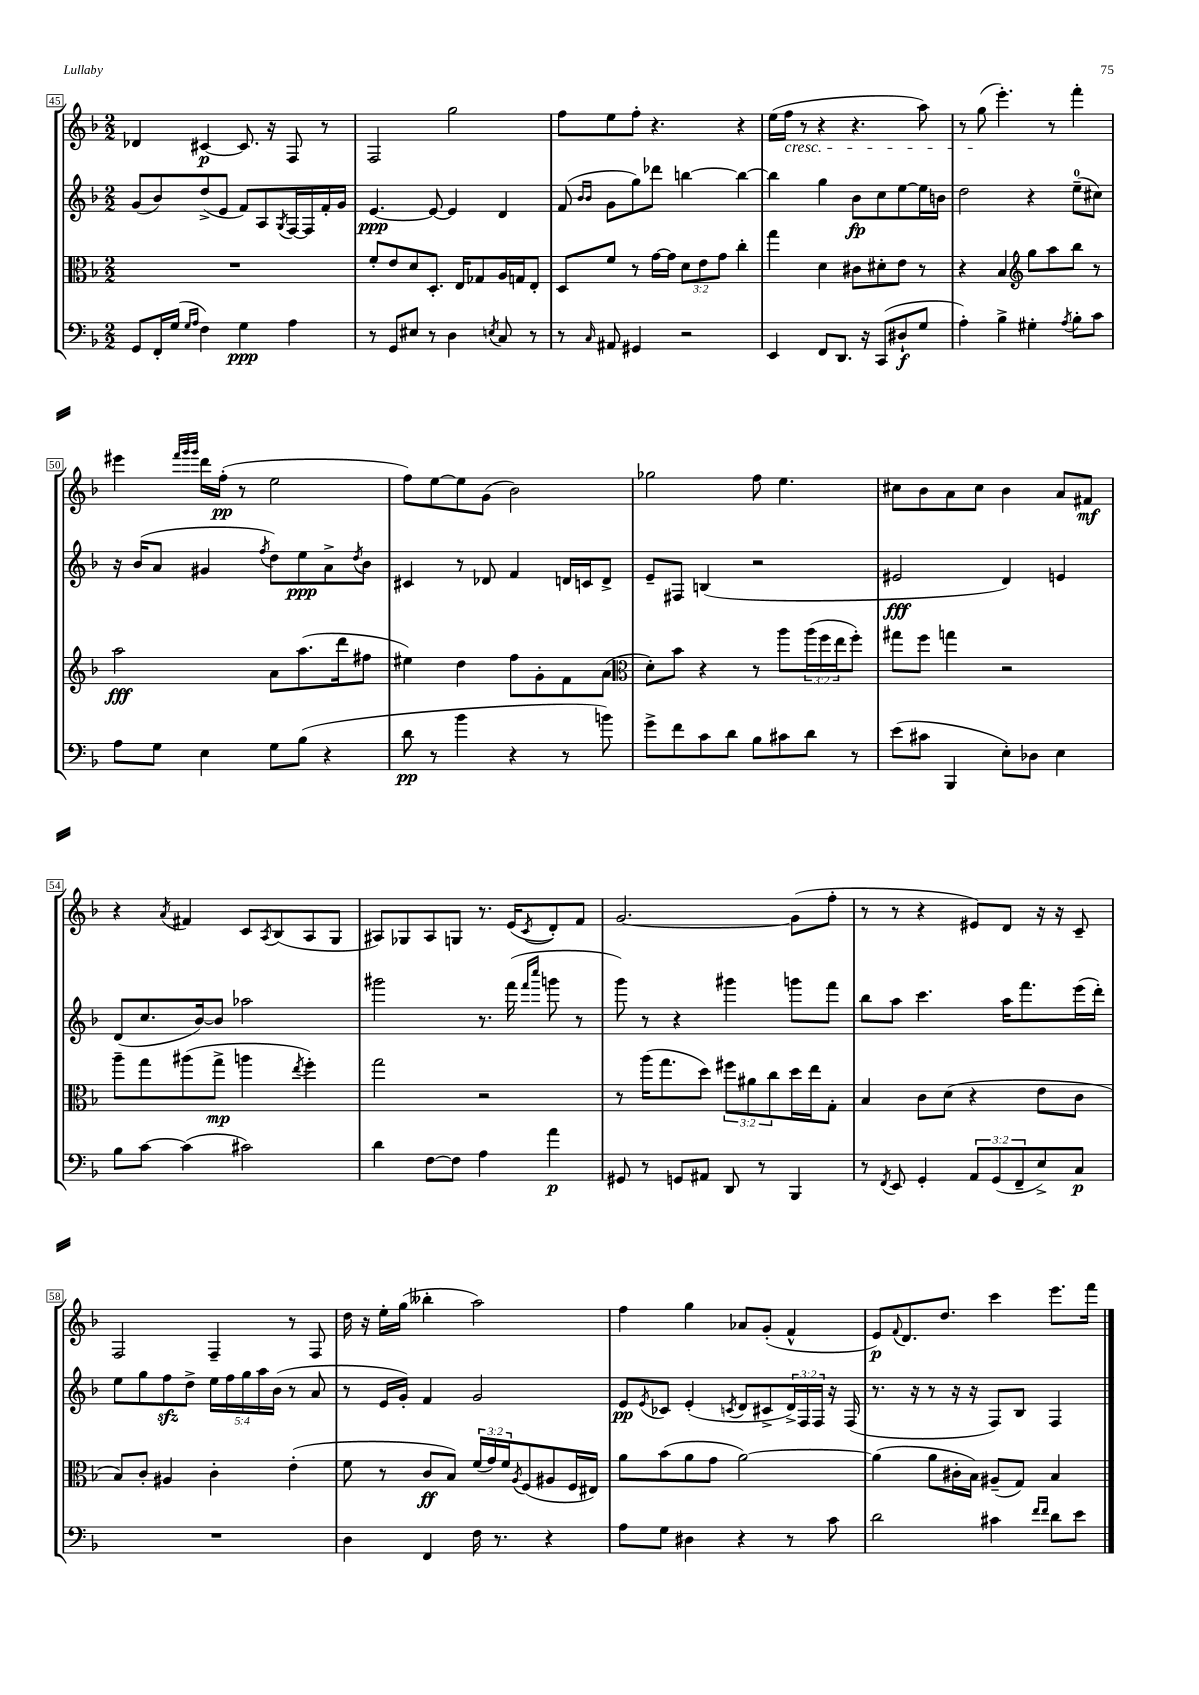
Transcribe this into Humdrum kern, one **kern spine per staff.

**kern	**kern	**kern	**kern
*staff4	*staff3	*staff2	*staff1
*clefF4	*clefC3	*clefG2	*clefG2
*k[b-]	*k[b-]	*k[b-]	*k[b-]
*M2/2	*M2/2	*M2/2	*M2/2
8GG	1r	(8g	4d-
16FF'	.	8b-)	.
(16G	.	.	.
16qqG	.	.	.
16qqA	.	.	.
4F)	.	(8dd^	[4c#
.	.	8e	.
4G	.	8f)	8.c#]
.	.	8A	.
.	.	.	16r
.	.	8qG	.
4A	.	[16F	8F
.	.	16F]	.
.	.	16f'	8r
.	.	16g	.
=	=	=	=
8r	8f'	[4.e	2F
8GG	8e	.	.
8E#	8d	.	.
8r	8.D'	8e_	.
4D	.	4e]	2gg
.	16E	.	.
.	8G-	.	.
8qE	.	.	.
8C	16A	4d	.
.	16G	.	.
8r	8E'	.	.
=	=	=	=
8r	8D	(8f	8ff
.	.	16qqb-	.
16qqC	.	16qqb-	.
8AA#	8f	8g	8ee
4GG#	8r	8gg)	8ff'
.	[16g	8ddd-	4.r
.	16g]	.	.
2r	12d	[4bb	.
.	12e	.	.
.	12g	.	.
.	4cc'	4bb_	4r
=	=	=	=
4EE	4gg	4bb]	(16ee
.	.	.	16ff
.	.	.	8r
8FF	4d	4gg	4r
8.DD	.	.	.
.	8c#	8b-	4.r
16r	.	.	.
(8CC	8d#'	8cc	.
8D#`	8e	[8ee	.
8G	8r	16ee]	8aa)
.	.	16b	.
=	=	=	=
4A')	4r	2dd	8r
.	.	.	(8gg
4B-^	4B-	.	4.eee')
*	*clefG2	*	*
4G#'	8gg	4r	.
.	8aa	.	8r
8qA	.	.	.
8B-'	8bb-	(8ee~	4fff'
8c	8r	8cc#)	.
=	=	=	=
8A	2aa	16r	4eee#
.	.	(16b-	.
8G	.	8a	.
.	.	.	32qqfff
.	.	.	32qqggg
.	.	.	32qqggg
4E	.	4g#	16ddd
.	.	.	(16ff'
.	.	.	8r
.	.	8qff	.
8G	8a	8dd)	2ee
(8B-	(8.aa	8ee	.
4r	.	8a^	.
.	16ddd	.	.
.	.	8qdd	.
.	8ff#	8b-	.
=	=	=	=
8d	4ee#)	4c#	8ff)
8r	.	.	[8ee
4b-	4dd	8r	8ee]
.	.	8d-	(8g
4r	8ff	4f	2b-)
.	8g'	.	.
8r	8f	16d	.
.	.	16c	.
8b)	(8a	8d^	.
=	=	=	=
*	*clefC3	*	*
8g^	8d')	8e~	2gg-
8f	8b-	8F#	.
8c	4r	(4B	.
8d	.	.	.
8B-	8r	2r	8ff
8c#	8aa	.	4.ee
8d	(24aa	.	.
.	24ff	.	.
.	24ee	.	.
8r	8ff')	.	.
=	=	=	=
(8e	8gg#	2e#	8cc#
8c#	8ff	.	8b-
4BBB-	4gg	.	8a
.	.	.	8cc#
8E')	2r	4d)	4b-
8D-	.	.	.
4E	.	4e	8a
.	.	.	8f#
=	=	=	=
8B-	8aa~	(8d	4r
[8c	8gg	8.cc	.
.	.	.	8qa
(4c]	(8aa#	.	4f#
.	.	[16b-)	.
.	8gg^	8b-]	.
2c#)	4aa	2aa-	8c
.	.	.	8qA
.	.	.	(8B-
.	8qee	.	.
.	4ff')	.	8A
.	.	.	8G
=	=	=	=
4d	2gg	2ggg#	8A#)
.	.	.	8G-
[8F	.	.	8A#
8F]	.	.	8G
4A	2r	8.r	8.r
.	.	(16fff	(16e
.	.	16qqfff	.
.	.	16qqcccc	8qc
4a	.	8ggg	8d')
.	.	8r	8f
=	=	=	=
8GG#	8r	8ggg)	[2.g
8r	(16aa	8r	.
.	8.gg	.	.
8GG	.	4r	.
8AA#	8dd)	.	.
8DD	12ff#	4ggg#	.
.	12a#	.	.
8r	.	.	.
.	12cc	.	.
4BBB-	16dd	8ggg	(8g]
.	16ee	.	.
.	8G'	8fff	8ff'
=	=	=	=
8r	4B-	8bb-	8r
8qFF	.	.	.
8EE	.	8aa	8r
4GG'	8c	4.ccc	4r
.	(8d	.	.
12AA	4r	.	8e#)
(12GG	.	.	.
.	.	16aa	8d
12FF~	.	.	.
.	.	8.fff	.
8E^)	8e	.	16r
.	.	.	16r
8C	8c	(16eee	8c~
.	.	16ddd')	.
=	=	=	=
1r	8B-)	8ee	2F
.	8c'	8gg	.
.	4A#	8ff	.
.	.	8dd^	.
.	4c'	20ee	4F~
.	.	20ff	.
.	.	20gg	.
.	.	20aa	.
.	.	(20b-	.
.	(4e'	8r	8r
.	.	8a	8F
=	=	=	=
4D	8f	8r	16dd
.	.	.	16r
.	8r	16e	16ee'
.	.	16g')	(16gg
4FF	8c	4f	4bb--'
.	8B-)	.	.
16F	(24f	2g	2aa)
.	24g)	.	.
8.r	.	.	.
.	24f	.	.
.	8qA	.	.
.	(8F	.	.
4r	8A#	.	.
.	16F	.	.
.	16E#)	.	.
=	=	=	=
8A	8a	8e	4ff
.	.	8qe	.
8G	(8b-	8c-	.
4D#	8a	(4e'	4gg
.	8g	.	.
.	.	8qc	.
4r	[2a)	8d	8a-
.	.	8c#^	(8g'
8r	.	24d^)	4f^^
.	.	24F	.
.	.	24F	.
8c	.	16r	.
.	.	(16F	.
=	=	=	=
2d	(4a]	8.r	8e)
.	.	.	8qqf
.	.	.	8.d
.	.	16r	.
.	8a	8r	.
.	.	.	8.dd
.	16c#'	16r	.
.	16B-)	16r	.
4c#	(8A#~	8F)	4ccc
.	8G)	8B-	.
16qqf	.	.	.
16qqf	.	.	.
8d	4B-	4F	8.eee
8e	.	.	.
.	.	.	16fff
==	==	==	==
*-	*-	*-	*-
